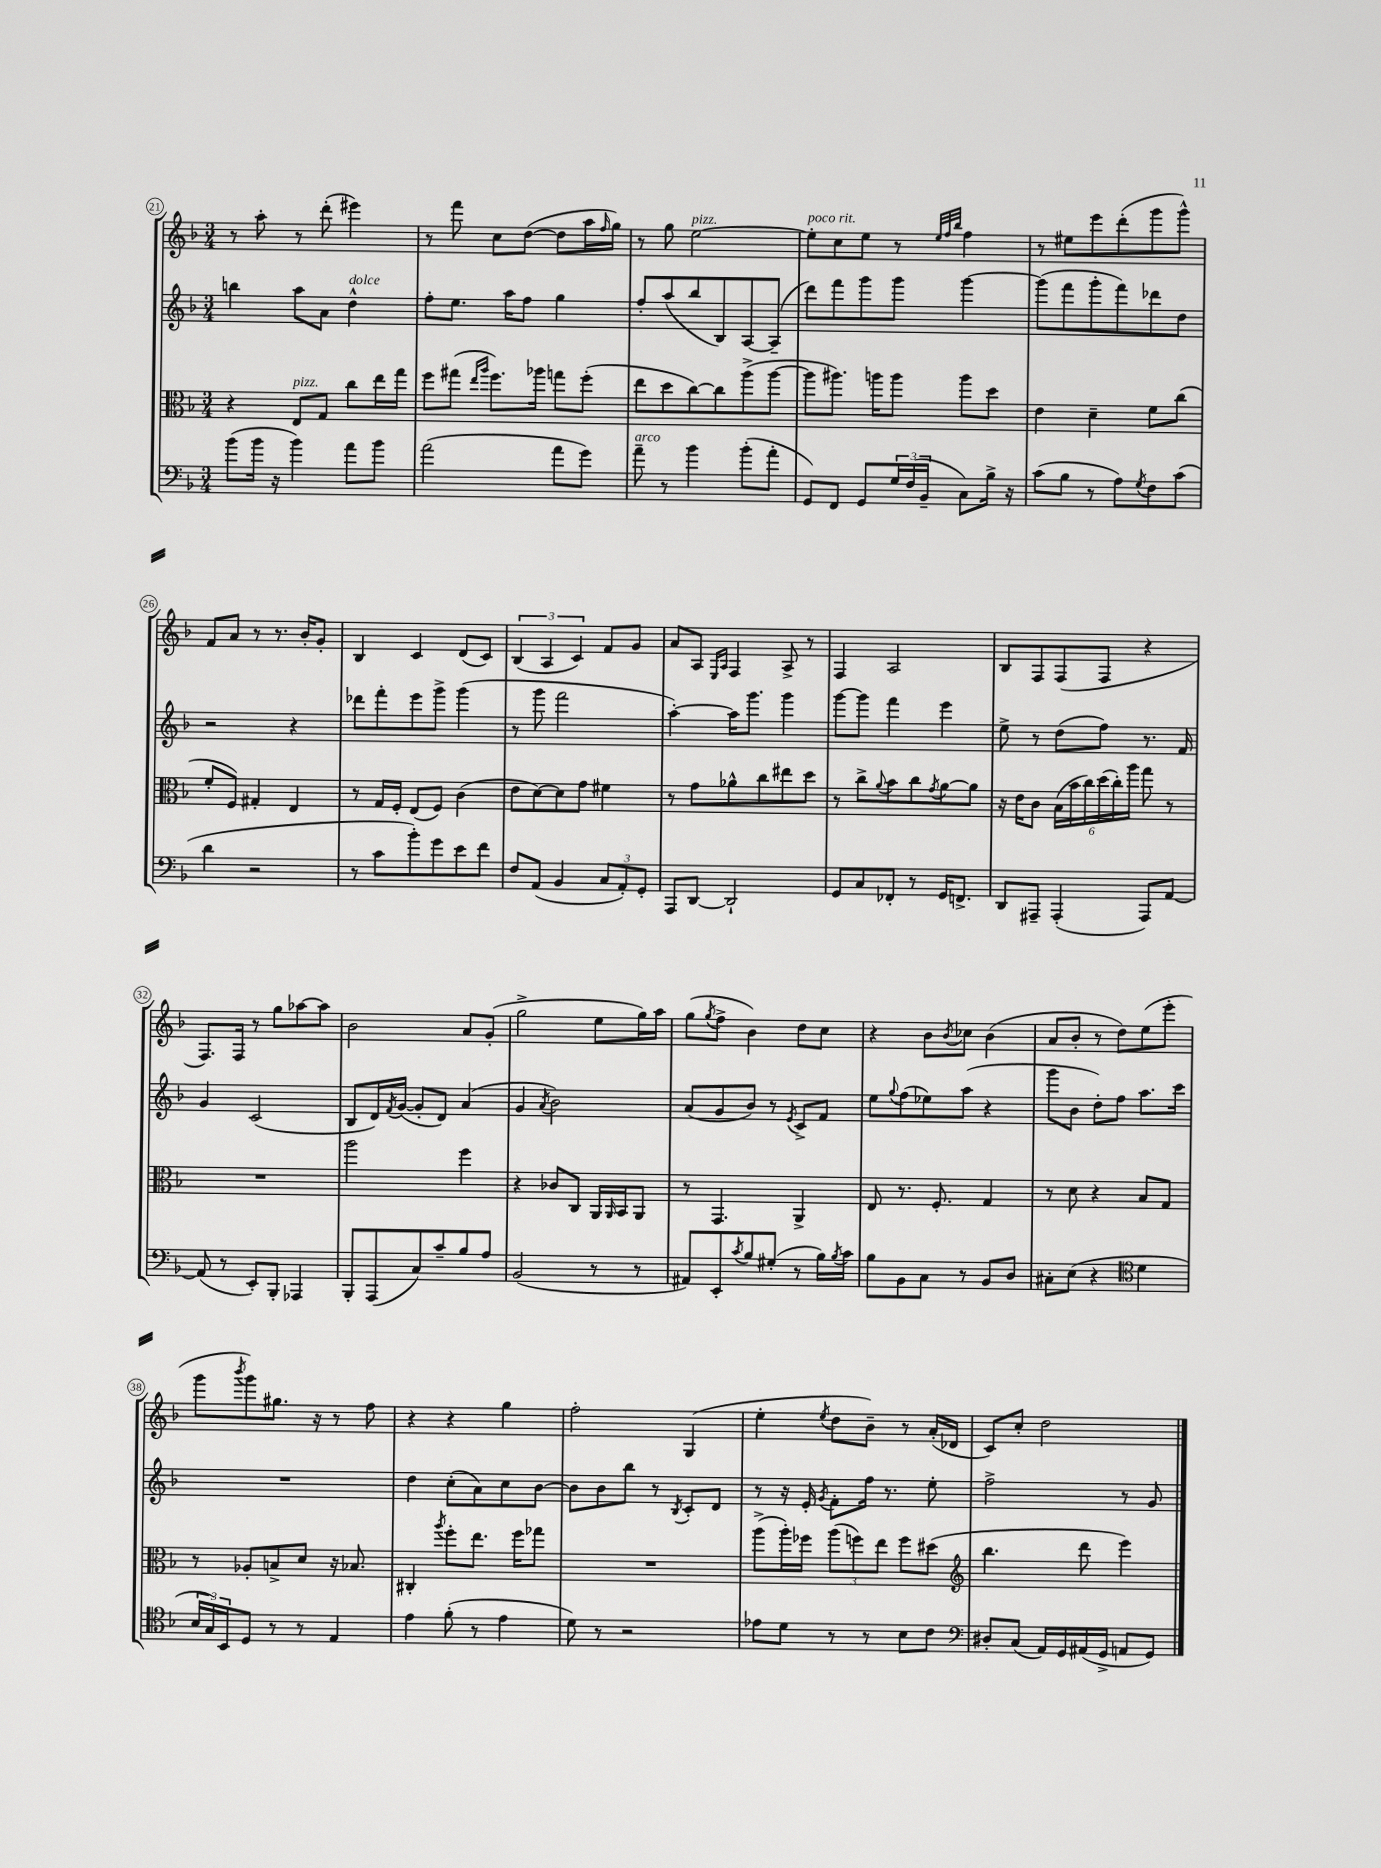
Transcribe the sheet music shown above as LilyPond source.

<<
\new StaffGroup <<
\new Staff = "s0" {
    \clef treble \key f \major \numericTimeSignature \time 3/4
    r8 a''8-. r8 d'''8-.( eis'''4) |
    r8 f'''8 c''8 d''8~( d''8 a''16 \grace { f''16 } g''16) |
    r8 g''8 e''2~^\markup { \italic "pizz." } |
    e''8-.^\markup { \italic "poco rit." } c''8 e''8 r8 \grace { e''32 f''32 bes''32 } f''4 |
    r8 eis''8 e'''8 d'''8-.( g'''8 g'''8-^) |
    f'8 a'8 r8 r8. bes'16-. g'8-. |
    bes4 c'4 d'8( c'8) |
    \tuplet 3/2 { bes4( a4 c'4) } f'8 g'8 |
    a'8 a8 \grace { e16 a16 } f4 a8-> r8 |
    f4 a2 |
    bes8 f8 f8( f8 r4 |
    f8.) f16 r8 g''8 aes''8~ aes''8 |
    bes'2 a'8 g'8-.( |
    g''2-> e''8 g''16) a''16 |
    g''8( \acciaccatura { g''8 } f''8-> bes'4) d''8 c''8 |
    r4 bes'8 \acciaccatura { bes'8 } ces''8 bes'4( |
    a'8 bes'8-. r8 d''8) e''8( e'''8-. |
    g'''8 \acciaccatura { bes'''8 } g'''8) gis''8. r16 r8 f''8 |
    r4 r4 g''4 |
    f''2-. g4( |
    e''4-. \acciaccatura { e''8 } d''8 bes'8--) r8 a'16-.( des'16 |
    c'8) c''8-. d''2 \bar "|." |
}
\new Staff = "s1" {
    \clef treble \key f \major \numericTimeSignature \time 3/4
    b''4 a''8 a'8 d''4-^^\markup { \italic "dolce" } |
    f''8-. e''8. a''16 f''8 g''4 |
    f''8-. a''8( bes''8 bes8) a8~ a8--( |
    d'''8) f'''8 g'''8 g'''8 g'''4~ |
    g'''8( f'''8 g'''8-. f'''8) des'''8 d''8 |
    r2 r4 |
    des'''8 f'''8-. e'''8 g'''8-> g'''4( |
    r8 g'''8 f'''2 |
    a''4~-.) a''16 g'''8. g'''4 |
    g'''8~ g'''8 f'''4 e'''4 |
    e''8-> r8 d''8( f''8) r8. f'16 |
    g'4 c'2( |
    bes8 d'16) \acciaccatura { f'8 } g'16~( g'8-. d'8) a'4( |
    g'4 \acciaccatura { a'8 } bes'2) |
    a'8( g'8 bes'8) r8 \acciaccatura { e'8 } c'8-> f'8 |
    e''8 \appoggiatura { g''8 } f''8( ees''8) a''8( r4 |
    g'''8 bes'8 d''8-.) f''8 a''8. c'''16 |
    R2. |
    d''4 c''8-.( a'8) c''8 bes'8~ |
    bes'8 bes'8 bes''8 r8 \acciaccatura { bes8 } c'8-. d'8 |
    r8 r16 e'16-. \acciaccatura { g'8 } f'8-. f''16 r8. e''8-. |
    f''2-> r8 g'8 \bar "|." |
}
\new Staff = "s2" {
    \clef alto \key f \major \numericTimeSignature \time 3/4
    r4 e8^\markup { \italic "pizz." } g8 c''8 e''16 g''16 |
    f''8 gis''8( \grace { e''16 a''16 } f''8.) aes''16 g''8 f''8-.( |
    e''8 d''8 c''8~) c''8 a''8->( a''8~ |
    a''8 ais''8.) a''16 a''8 a''8 d''8 |
    e'4 d'4-- f'8 c''8( |
    f'8-. f8) gis4-. e4 |
    r8 g16 f16-. e8( f8) c'4( |
    e'8 d'8~) d'8 g'8 fis'4 |
    r8 g'8 aes'8-^ c''8 eis''8 d''8 |
    r8 c''8-> \appoggiatura { a'8 } bes'8 c''8 \acciaccatura { g'8 } a'8~ a'8 |
    r16 e'16 c'8 \tuplet 6/4 { bes16( bes'16 c''16) d''16( c''16-.) a''16 } g''8 r8 |
    R2. |
    a''2 f''4 |
    r4 ces'8 c8 a,16 \grace { a,16 } bes,16 a,8 |
    r8 g,4. a,4-> |
    e8 r8. f8.-. g4 |
    r8 d'8 r4 bes8 g8 |
    r8 aes8-. b8-> d'8 r16 bes8. |
    cis4-. \acciaccatura { a''8 } f''8-. e''8. f''16 ges''8 |
    R2. |
    a''8->( a''16-.) fes''16 \tuplet 3/2 { a''8( f''8) e''8 } f''8 dis''8( |
    \clef treble bes''4. d'''8 e'''4) \bar "|." |
}
\new Staff = "s3" {
    \clef bass \key f \major \numericTimeSignature \time 3/4
    bes'8( bes'16 r16 bes'4) a'8 bes'8 |
    a'2( a'8 g'8) |
    a'8--^\markup { \italic "arco" } r8 bes'4 bes'8-.( a'8-. |
    g,8) f,8 g,8 \tuplet 3/2 { g16 f16( bes,16-- } c8) bes16-> r16 |
    c'8( bes8 r8 a8) \acciaccatura { g8 } f8 c'8( |
    d'4 r2 |
    r8 c'8 bes'8-.) g'8 e'8 f'8 |
    f8 a,8( bes,4 \tuplet 3/2 { c8 a,8-.) g,8-. } |
    a,,8 d,8~ d,2-! |
    g,8 c8 fes,8-. r8 g,16 f,8.-> |
    d,8 ais,,8-- ais,,4-.( ais,,8) a,8~ |
    a,8( r8 e,8-.) bes,,8-. aes,,4 |
    bes,,8-. a,,8( c8) c'8-- bes8 a8 |
    bes,2( r8 r8 |
    ais,8) e,8-. \acciaccatura { c'8 } bes8 gis8-.( r8 bes16) \acciaccatura { bes8 } c'16 |
    bes8 bes,8 c8 r8 bes,8 d8 |
    cis8-. e8( r4 \clef tenor d'4 |
    \tuplet 3/2 { bes16 g16) bes,16 } d8 r8 r8 e4 |
    e'4 f'8-.( r8 e'4 |
    d'8) r8 r2 |
    ees'8 d'8 r8 r8 bes8 c'8 |
    \clef bass dis8-. c8( a,16) g,16 ais,16( g,16-> a,8 g,8) \bar "|." |
}
>>
>>
\layout { \context { \Score currentBarNumber = #21 \override BarNumber.stencil = #(make-stencil-circler 0.1 0.3 ly:text-interface::print) } }
